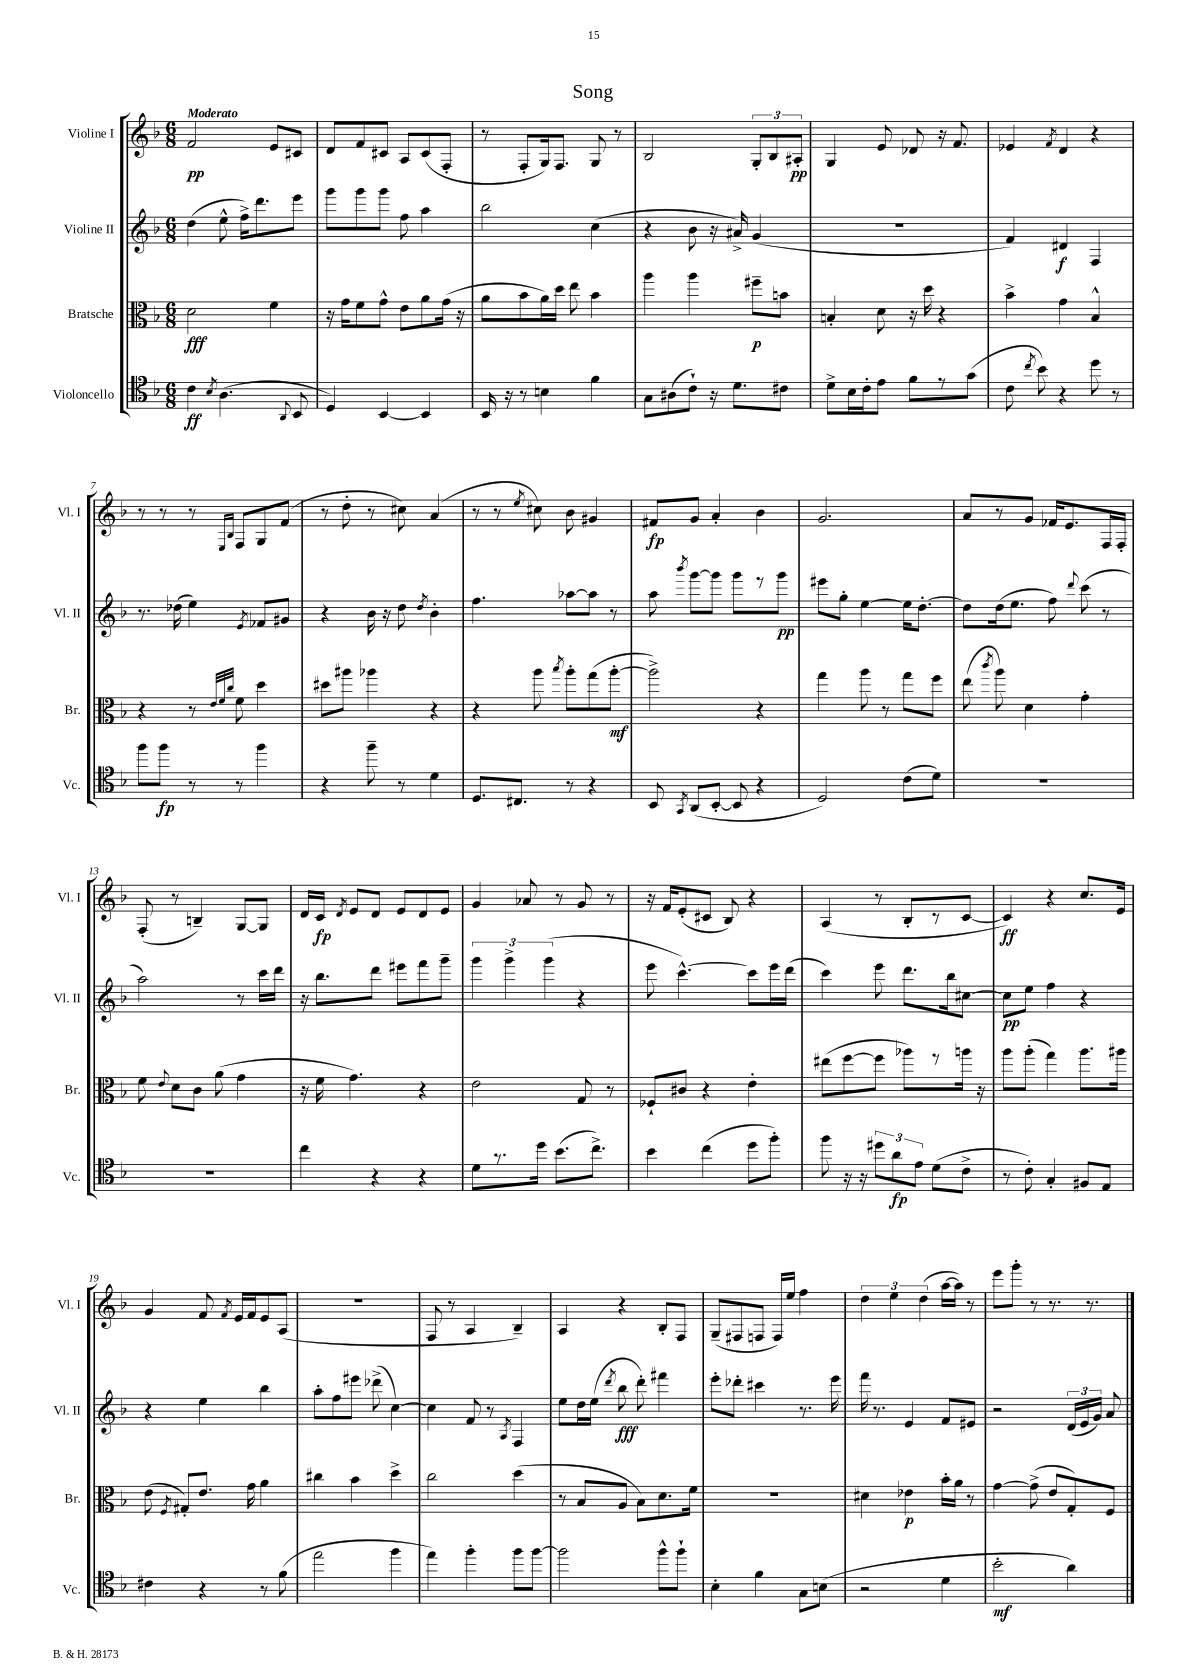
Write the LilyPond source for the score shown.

\header { title = "Song" }
<<
\new StaffGroup <<
\new Staff = "s0" \with { instrumentName = "Violine I" shortInstrumentName = "Vl. I" } {
    \clef treble \key f \major \numericTimeSignature \time 6/8 \tempo "Moderato"
    \autoBeamOff f'2\pp e'8[ cis'8] |
    d'8[ f'8 cis'8] a8[ cis'8( f8]-. |
    r8 f8[-. g16) f8.] g8 r8 |
    bes2 \tuplet 3/2 { g8[-. bes8 ais8]-.\pp } |
    g4 e'8 des'8 r16 f'8. |
    ees'4 \acciaccatura { f'8 } d'4 r4 |
    r8 r8 r8 \grace { e16[ bes16] } f8[ g8 f'8]( |
    r8 d''8-. r8 cis''8) a'4( |
    r8 r8 \acciaccatura { e''8 } cis''8) bes'8 gis'4 |
    fis'8[\fp g'8] a'4-. bes'4 |
    g'2. |
    a'8[ r8 g'8] fes'16[ e'8. f16 f16]-. |
    f8-.( r8 b4--) g8[~ g8] |
    d'16[ c'16]\fp \acciaccatura { d'8 } e'8[ d'8] e'8[ d'8 e'8] |
    g'4 aes'8 r8 g'8 r8 |
    r16 f'16[ e'8-.( cis'8] bes8) r4 |
    a4( r8 bes8[-. r8 c'8]~ |
    c'4\ff) r4 c''8.[ e'16] |
    g'4 f'8 \acciaccatura { f'8 } e'16[ f'16 e'8 a8]( |
    R2. |
    f8 r8 a4 bes4--) |
    a4 r4 bes8[-. f8] |
    g8[--( fis8 f8] f16[) e''16] f''4 |
    \tuplet 3/2 { d''4 e''4 d''4( } a''16[~ a''16]) r8 |
    e'''8[ g'''8]-. r8 r8. r8. \bar "|." |
}
\new Staff = "s1" \with { instrumentName = "Violine II" shortInstrumentName = "Vl. II" } {
    \clef treble \key f \major \numericTimeSignature \time 6/8
    \autoBeamOff d''4( e''8-^ f''16[->) d'''8. e'''8] |
    g'''8[ g'''8 g'''8] f''8 a''4 |
    bes''2 c''4( |
    r4 bes'8 r16 ais'16->) g'4( |
    R2. |
    f'4) dis'4\f f4 |
    r8. des''16( e''4) \acciaccatura { e'8 } fes'8[ gis'8] |
    r4 bes'16 r16 d''8 \acciaccatura { d''8 } bes'4-. |
    f''4. aes''8[~ aes''8] r8 |
    a''8 \acciaccatura { bes'''8 } g'''8[~ g'''8] g'''8[ r8 g'''8]\pp |
    eis'''8[ g''8]-. e''4~ e''16[ d''8.]~-. |
    d''8[ d''16( e''8.] f''8) \appoggiatura { d'''8 } c'''8( r8 |
    a''2) r8 c'''16[ d'''16] |
    r16 bes''8.[ d'''8] eis'''8[ f'''8 g'''8]-- |
    \tuplet 3/2 { g'''4 g'''4-> g'''4( } r4 |
    e'''8 c'''4.~-^) c'''8[ e'''16 d'''16]( |
    c'''4) e'''8 d'''8.[ bes''16 cis''8]~ |
    cis''8[\pp e''8] f''4 r4 |
    r4 e''4 bes''4 |
    a''8[-. f''8 eis'''8] des'''8->( c''4~) |
    c''4 f'8 r8 \acciaccatura { a8 } f4 |
    e''8[ d''16 e''16]( \acciaccatura { d'''8 } bes''8\fff d'''8-.) fis'''4 |
    e'''8[-. des'''8]-. cis'''4 r8. e'''16 |
    f'''16 r8. e'4 f'8[ eis'8] |
    r2 \tuplet 3/2 { d'16[( e'16 g'16]) } a'8 \bar "|." |
}
\new Staff = "s2" \with { instrumentName = "Bratsche" shortInstrumentName = "Br." } {
    \clef alto \key f \major \numericTimeSignature \time 6/8
    \autoBeamOff d'2\fff f'4 |
    r16 g'16[ f'8 g'8]-^ e'8[ a'8 g'16]( r16 |
    a'8[ bes'8 a'16) d''16] e''8 bes'4 |
    a''4 a''4 fis''8[--\p b'8] |
    b4-. d'8 r16 d''16 r4 |
    bes'4-> g'4 bes4-^ |
    r4 r8 \grace { e'32[ f'32 c''32] } f'8 d''4 |
    dis''8[ ais''8] aes''4 r4 |
    r4 a''8 \acciaccatura { bes''8 } a''8[-. g''8( a''8]~-.\mf |
    a''2->) r4 |
    g''4 a''8 r8 g''8[ f''8] |
    e''8( \acciaccatura { c'''8 } a''8) d'4 g'4-. |
    f'8 \appoggiatura { e'8 } d'8[ c'8] a'8( g'4 |
    r16 f'16 g'4.) r4 |
    e'2 g8 r8 |
    fes8[-! cis'8] r4 e'4-. |
    eis''8[( f''8~ f''8] aes''8[) r8 a''16] r16 |
    a''8[ a''8]-.( g''4) a''8.[ ais''16] |
    e'8( \acciaccatura { f8 } gis8[-.) e'8.] g'16 a'4 |
    cis''4 bes'4 d''4-> |
    c''2 d''4( |
    r8 bes8[ a8] bes8[) d'8. f'16] |
    R2. |
    dis'4 ees'4\p bes'16[-. a'16] r8 |
    g'4~ g'8->( e'8[ g8-.) f8] \bar "|." |
}
\new Staff = "s3" \with { instrumentName = "Violoncello" shortInstrumentName = "Vc." } {
    \clef tenor \key f \major \numericTimeSignature \time 6/8
    \autoBeamOff c'4\ff \acciaccatura { bes8 } a4.( \appoggiatura { a,8 } bes,8 |
    d4) bes,4~ bes,4 |
    bes,16 r16 r8 b4 f'4 |
    g8[ ais8( c'8]-!) r16 d'8.[ cis'8] |
    d'8[-> bes16 c'16-. e'8] f'8[ r8 g'8]( |
    c'8 \acciaccatura { c''8 } bes'8) r4 d''8 r8 |
    f''8[ f''8]\fp r8 r8 f''4 |
    r4 f''8-- r8 d'4 |
    d8.[ cis8.] r8 r4 |
    bes,8 \acciaccatura { g,8 } a,8[( bes,8]~-. bes,8 r4 |
    d2) c'8[( d'8]) |
    R2. |
    R2. |
    c''4 r4 r4 |
    d'8[ r8. d''16] bes'8.[( c''8.]->) |
    bes'4 c''4( d''8[ f''8]-.) |
    f''8 r16 r16 \tuplet 3/2 { dis''8[ a'8\fp e'8] } d'8[( c'8]-> |
    r8 c'8-.) g4-. fis8[ e8] |
    cis'4 r4 r8 f'8( |
    e''2 f''4 |
    e''4) f''4-. f''8[ f''8]~ |
    f''2 f''8[-^ f''8]-! |
    bes4-. f'4 g8[ b8]( |
    r2 d'4 |
    bes'2-.\mf a'4) \bar "|." |
}
>>
>>
